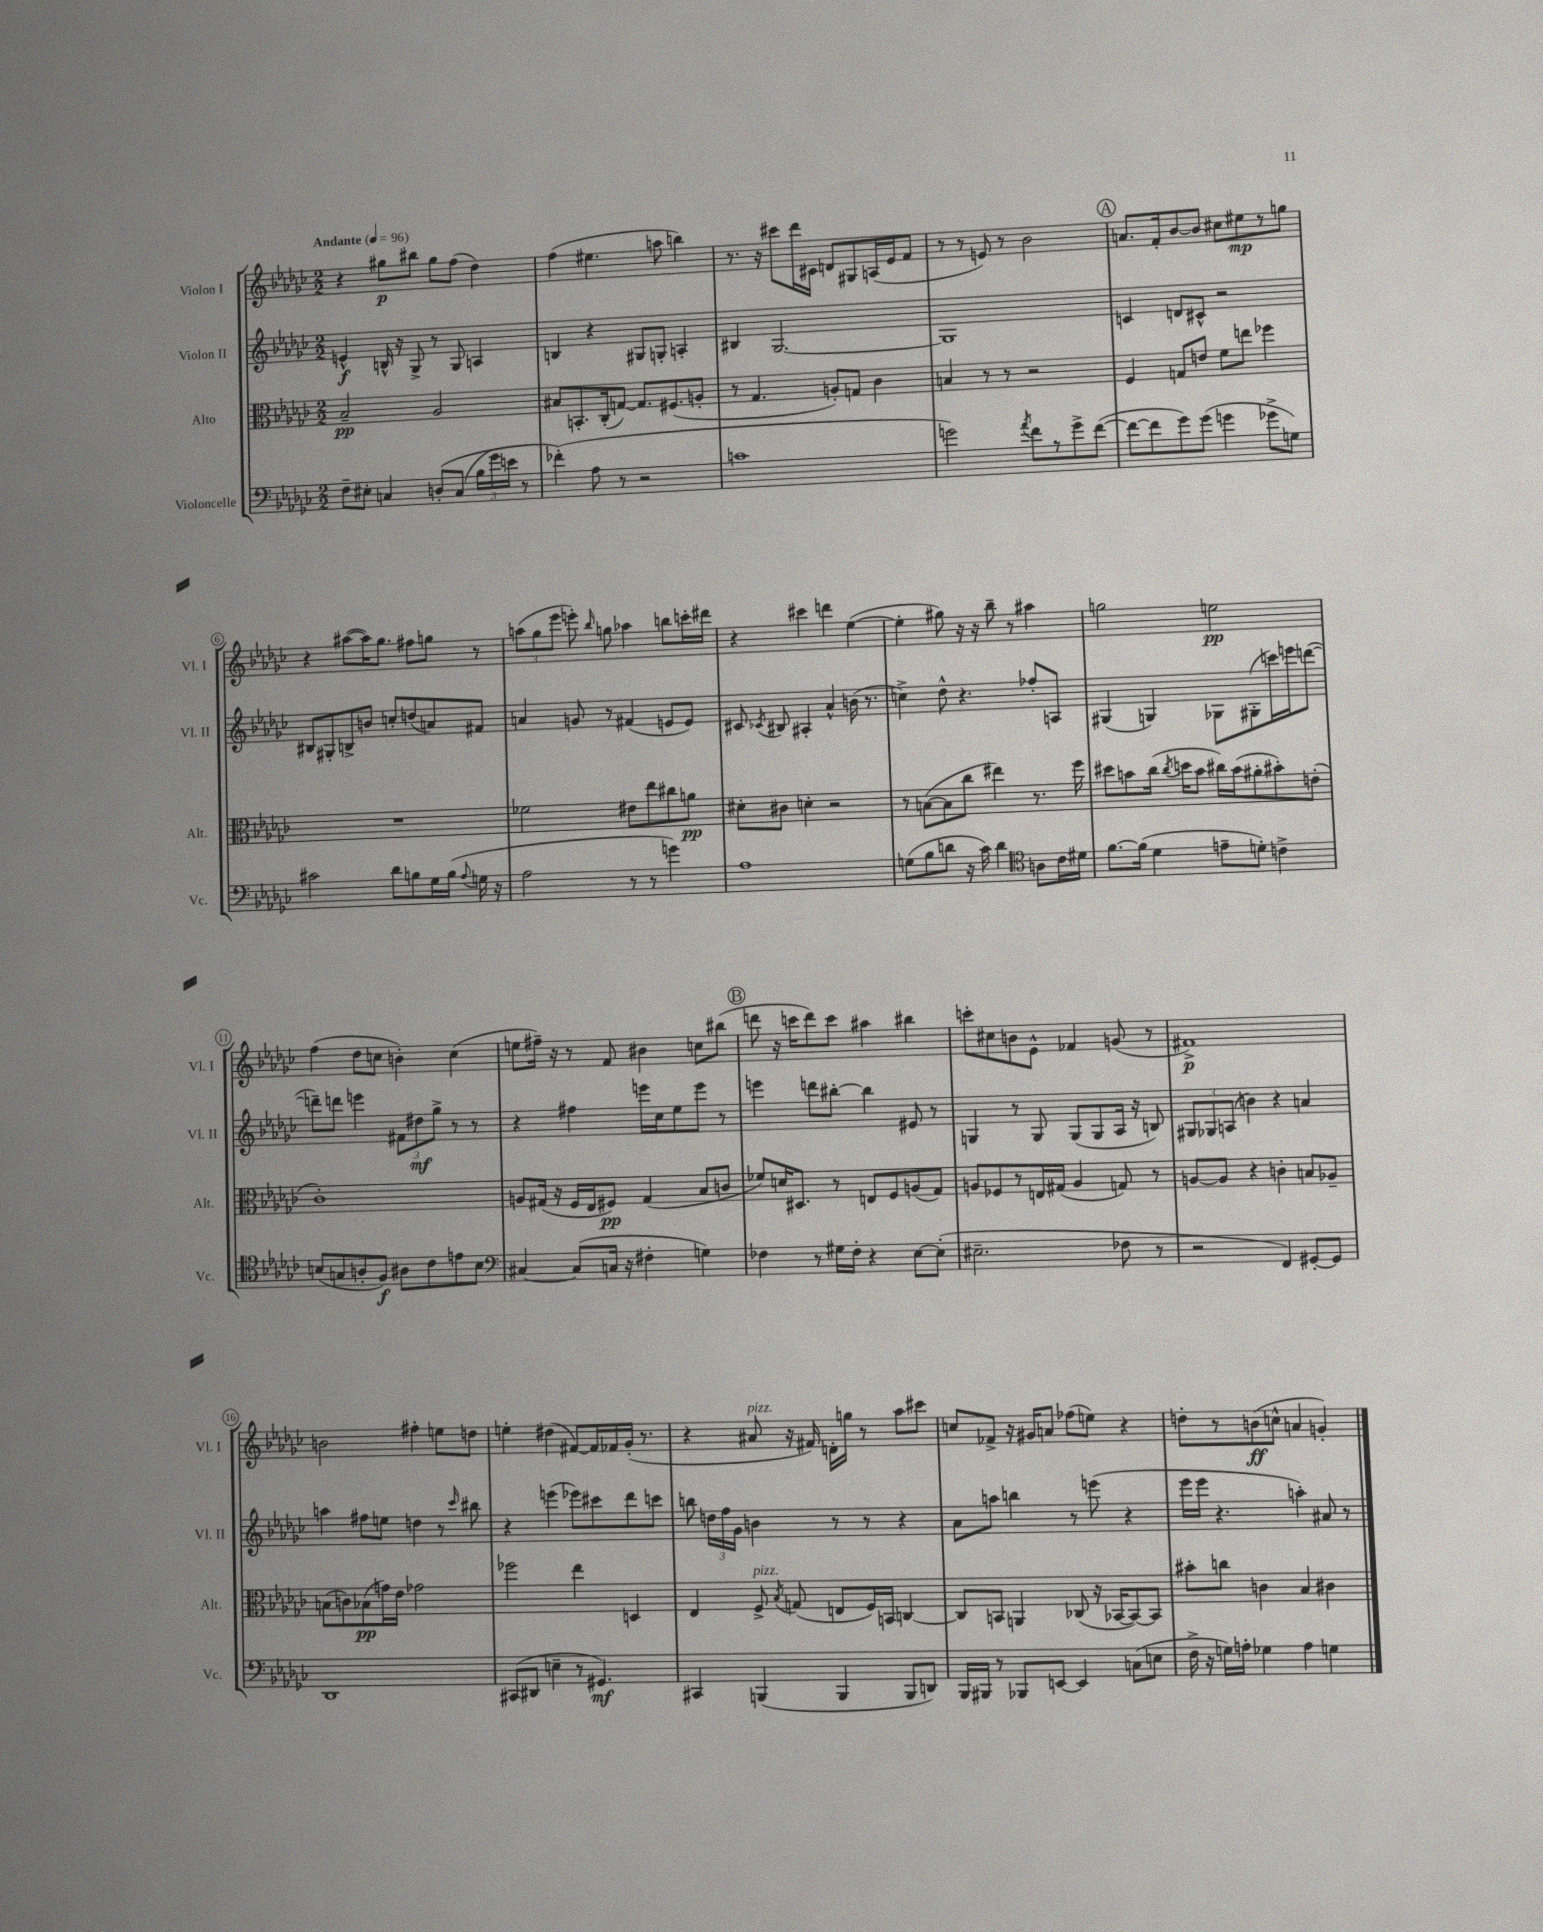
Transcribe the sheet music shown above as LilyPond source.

<<
\new StaffGroup <<
\new Staff = "s0" \with { instrumentName = "Violon I" shortInstrumentName = "Vl. I" } {
    \clef treble \key ges \major \numericTimeSignature \time 2/2 \tempo "Andante" 4 = 96
    \autoBeamOff r4 gis''8[\p bis''8] gis''8[ f''8]( des''4) |
    f''4( eis''4. a''8 b''4) |
    r8. r16 cis'''8[ des'''16 cis'16] d'8[ gis8 a16( ees'16 f'8] |
    r8 r8 e'8) r8 bes'2 |
    \mark \markup { \circle "A" } a'8.[ f'16-. bes'8~ bes'8] cis''8[ eis''8\mp r8 g''8] |
    r4 ais''8[~( ais''16) ges''8.] fis''8[ g''8] r8 |
    \tuplet 3/2 { a''8[( ges''8 ees'''8] } e'''8-.) \grace { bes''16 } g''8 aes''4 b''8[ c'''16-. dis'''16] |
    r4 cis'''4 d'''4 ees''4~( |
    ees''4-. gis''8) r16 r16 bes''8-- r8 ais''4 |
    g''2 e''2\pp |
    f''4( des''8[ c''8] b'4-.) c''4( |
    e''8[ fis''16]--) r16 r8 f'8 bis'4 c''8[ bis''8]( |
    \mark \markup { \circle "B" } d'''8 r16 c'''16[ d'''8) c'''8] ais''4 bis''4 |
    c'''8[-. cis''8 b'8 ees'8]-^ fes'4 g'8( r8 |
    fis'1->\p) |
    b'2 fis''4-. e''8[ d''8] |
    e''4-. dis''4( fis'8[~) fis'16 fes'16 ges'16]-.( r8. |
    r4 ais'8^\markup { \italic "pizz." } r16 fis'16) d'16[-. g''16] r8 aes''8[ cis'''8] |
    c''8[ fes'8]-> r16 gis'16[ a'8] fes''8[( e''8]) r4 |
    d''8[-. r8 b'8\ff( c''8]-^ a'4 g'4-.) \bar "|." |
}
\new Staff = "s1" \with { instrumentName = "Violon II" shortInstrumentName = "Vl. II" } {
    \clef treble \key ges \major \numericTimeSignature \time 2/2
    \autoBeamOff e'4-^\f b16-^ r16 ges8-> r8 ges8 a4 |
    b4 r4 gis8[ g8]-. a4-. |
    bis4 ges2.~ |
    ges1 |
    \mark \markup { \circle "A" } c'4 d'8[ cis'8]-^ r2 |
    bis8[ gis8-. b8-> b'8] c''8[-. d''8( a'8) fis'8] |
    a'4 g'8 r8 fis'4( e'8[ e'8]) |
    cis'8 \acciaccatura { ces'8 } bis8 ais4-. aes'4-^ b'16( r8. |
    c''4->) des''8-^ r4. fes''8[-. a8] |
    gis4( g4) ges8[ gis8-.( c'''16) e'''16 d'''8]~( |
    d'''8[--) d'''8] e'''4 \tuplet 3/2 { fis'8[ dis''8\mf ges''8]-> } r8 r8 |
    r4 fis''4 e'''16[ ces''16 ees''8 e'''8] r8 |
    \mark \markup { \circle "B" } e'''4 d'''8[ bis''8]~-. bis''4 eis'8 r8 |
    g4 r8 g8 g8[( g8 aes16] r16 b8) |
    \tuplet 3/2 { gis8[ ges8 a8]( } b'4) r4 a'4 |
    a''4 fis''8[ e''8] d''4 r8 \grace { ces'''16 } bis''8 |
    r4 e'''4( ees'''8[) cis'''8 des'''8 c'''8] |
    b''8 \tuplet 3/2 { d''16[ f''16 ges'16] } b'4 r8 r8 r4 |
    aes'8[ a''8] b''4 r8 e'''8( r4 |
    ees'''16[ ees'''16] r4. a''4-.) ais'8 r8 \bar "|." |
}
\new Staff = "s2" \with { instrumentName = "Alto" shortInstrumentName = "Alt." } {
    \clef alto \key ges \major \numericTimeSignature \time 2/2
    \autoBeamOff bes2--\pp aes2 |
    bis8[ b,8.-. ces16-.( g8]~) g8.[ fis8.( a8]-. |
    r8 ges4. a8[-.) g8] ces'4 |
    b4 r8 r8 r2 |
    \mark \markup { \circle "A" } f4 g8[ e'8] f'8[ e''8] fes''4 |
    R1 |
    fes'2 eis'8[ ees''8 cis''8 a'8]\pp |
    dis'8[-. cis'8] d'4-. r2 |
    r8 b8[~( b8 ces''8] eis''4) r8. f''16 |
    dis''8[ b'8 ces''16]( \acciaccatura { ces''8 } d''16[ b'8] cis''16[) b'16( ais'8-. bis'8-.) e'8]-.( |
    ces'1-.) |
    a8[ gis16]( r16 f16[ ees16 fis8]\pp) gis4( bes8[ c'8] |
    \mark \markup { \circle "B" } fes'8[) d'16 dis8.] r8 e8[ f8 a8( ges8]) |
    a8[ fes8 r8 e16 gis16]( a4 g8) r8 |
    a8[~ a8] r4 c'4-. b8[ aes8]-- |
    b8[( c'8) bes8\pp( g'16) ees'16] ges'2 |
    fes''2 ees''4 d4 |
    ees4 f8->^\markup { \italic "pizz." } \acciaccatura { bes8 } g8( e8[ f16) b,16] c4~ |
    c8[ b,8] a,4 ces8( r16 bes,16[~ bes,8~) bes,8] |
    bis'8[-. c''8] c'4 bes4 cis'4 \bar "|." |
}
\new Staff = "s3" \with { instrumentName = "Violoncelle" shortInstrumentName = "Vc." } {
    \clef bass \key ges \major \numericTimeSignature \time 2/2
    \autoBeamOff f8[-- eis8]-. c4 d8[-.\( c8]( \tuplet 3/2 { bes16[ ges'16) e'16] } r8 |
    fes'4-.(\) aes8 r8 r2 |
    c'1 |
    g'2) \acciaccatura { aes'8 } f'8[ r8 g'8-> f'8]~( |
    \mark \markup { \circle "A" } f'8[~ f'8 ges'8) ges'8]( g'4 ges'8[-> g8]) |
    cis'2 des'8[ b8 ges16 b16]( \appoggiatura { aes8 } g16 r16 |
    aes2 r8 r8 g'4) |
    aes1 |
    g8[( bes8 d'8] r16 ces'16) d'4 \clef tenor a8[ ces'16 dis'16] |
    f'8.[~ f'16]( des'4 e'8[-- d'8]-.) c'4-> |
    b8[( g8 a8-. f8]\f) ais8[ ces'8 e'8 b8] |
    \clef bass cis4~ cis8[( c16] r16 fis4-. g4) |
    \mark \markup { \circle "B" } fes4 r8 gis16[ fes16]-. r4 ees8[~ ees8]-.( |
    eis2.-- fes8 r8 |
    r2 f,4) gis,8[~-. gis,8] |
    des,1 |
    cis,8[( dis,8] e4-- r8 gis,4.\mf) |
    cis,4 b,,4( b,,4 b,,8[ d,8]) |
    bes,,16[ bis,,16] r8 bes,,8[ e,8]~ e,4 c8[( e8] |
    f16-> r16 g16[) a16]-. ges4 a4 g4 \bar "|." |
}
>>
>>
\layout { \context { \Score \override BarNumber.stencil = #(make-stencil-circler 0.1 0.3 ly:text-interface::print) } }
